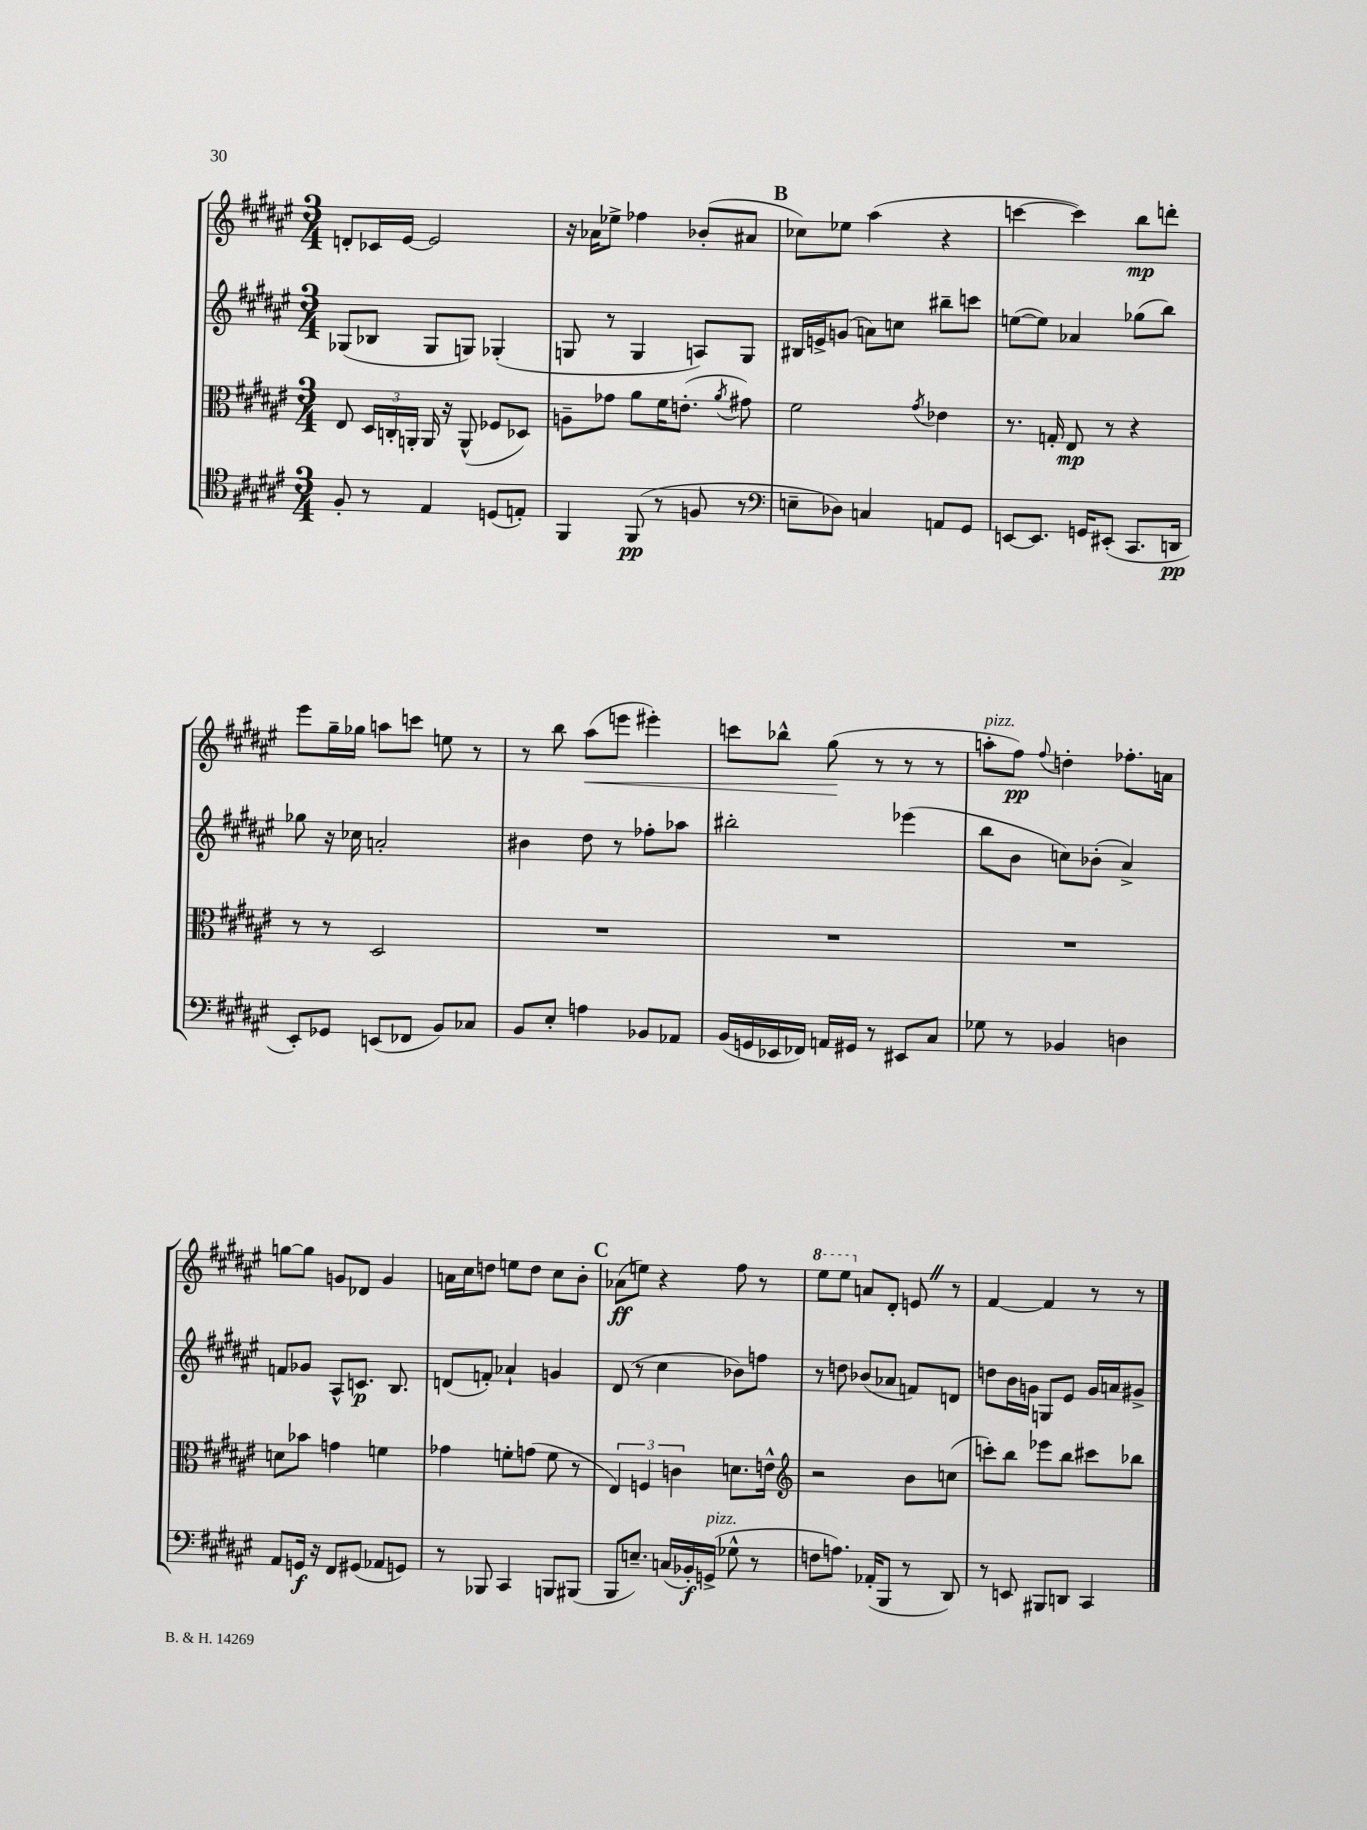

**kern	**kern	**kern	**kern
*staff4	*staff3	*staff2	*staff1
*clefC4	*clefC3	*clefG2	*clefG2
*k[f#c#g#d#a#e#]	*k[f#c#g#d#a#e#]	*k[f#c#g#d#a#e#]	*k[f#c#g#d#a#e#]
*M3/4	*M3/4	*M3/4	*M3/4
8F#'	8E#	(8G-	8d'
8r	24D#	8B-	16c-
.	24C'	.	.
.	.	.	[16e#
.	24AA'	.	.
4E#	16AA	8G-	2e#]
.	16r	.	.
.	(8AA^^	8G)	.
(8D	8F-	(4G-'	.
8E')	8D-)	.	.
=	=	=	=
4FF#	8A~	8G	16r
.	.	.	16a-
.	8g-	8r	8ee-^
(8FF#	8a#	4G	4ff-
8r	16f#	.	.
.	(8.e'	.	.
8F	.	8A)	(8b-'
.	8qa#	.	.
8r	8g#)	8G	8a#
=	=	=	=
*clefF4	*	*	*
8E~	2f#	16B#	8cc-)
.	.	16e^	.
8D-)	.	(8g	8ee-
4C	.	8a)	(4aa#
.	.	8cc	.
.	8qg#	.	.
8AA	4e-	8bb#~	4r
8GG#	.	8ccc	.
=	=	=	=
[8EE	8.r	([8ee	[4ccc
8.EE]	.	8ee])	.
.	16G'	.	.
.	8E#	4a-	4ccc])
16GG	.	.	.
(8EE#'	8r	.	.
8.CC#	4r	(8gg-	8bb
.	.	8bb)	8ddd'
16DD	.	.	.
=	=	=	=
8EE#')	8r	8gg-	8eee#
8GG-	8r	16r	16gg#~
.	.	16cc-	16gg-
(8EE	2D#	2a'	8aa
8FF-	.	.	8ccc
8BB)	.	.	8ee
8C-	.	.	8r
=	=	=	=
8BB	2.r	4b#	8r
8E#'	.	.	8bb
4A	.	8dd#	(8aa#
.	.	8r	8eee
8BB-	.	8ff-'	4eee#')
8AA-	.	8aa-	.
=	=	=	=
(16BB	2.r	2bb#'	8ccc
16GG	.	.	.
16EE-	.	.	8bb-^^
16FF-)	.	.	.
16AA	.	.	(8gg#
16GG#	.	.	.
8r	.	.	8r
8EE#	.	(4eee-	8r
8C#	.	.	8r
=	=	=	=
8G-	2.r	8bb	8aa'
8r	.	8b	8ff#)
.	.	.	8qqff#
4BB-	.	8cc)	4dd'
.	.	(8b-'	.
4D	.	4a#^)	8.ff-'
.	.	.	16a
=	=	=	=
8AA#	8d	8f	[8gg
16GG	8b-	8g-	8gg]
16r	.	.	.
8FF#	4g	8A#^^	8g
(8GG#	.	8.c	8d-
8AA-	4f	.	4g
.	.	8.B	.
8GG)	.	.	.
=	=	=	=
8r	4g-	(8d	16a
.	.	.	16cc#
8BBB-	.	8f')	8dd
4CC#	8f'	4a-`	8ee
.	(8g	.	8dd
8BBB	8f	4g	8cc#
(8BBB#	8r	.	8b'
=	=	=	=
8BBB	6E#)	(8d#	(8a-
8.E~)	.	8r	8ee)
.	6F	.	.
.	.	4cc#	4r
(16C	.	.	.
.	6c	.	.
16BB-')	.	.	.
(16GG^	.	.	.
8G-^^	8.d	8b-)	8ff#
8r	.	8ff	8r
.	16e^^	.	.
=	=	=	=
*	*clefG2	*	*
8F	2r	8r	8eee#
8.A)	.	8dd	8eee#
.	.	(8b-	8a
(16AA-'	.	.	.
8BBB	.	8a-	8d#'
8r	8b	8f)	8e
8DD#)	(8cc	8d	8r
=	=	=	=
8r	8ccc')	8dd	[4f#
8EE	8bb	16b	.
.	.	16g	.
8BBB#	8eee-	8G	4f#]
8DD	8bb	8e#	.
4CC#	8ccc#	16g	8r
.	.	16a	.
.	8bb-	8g#^	8r
==	==	==	==
*-	*-	*-	*-
